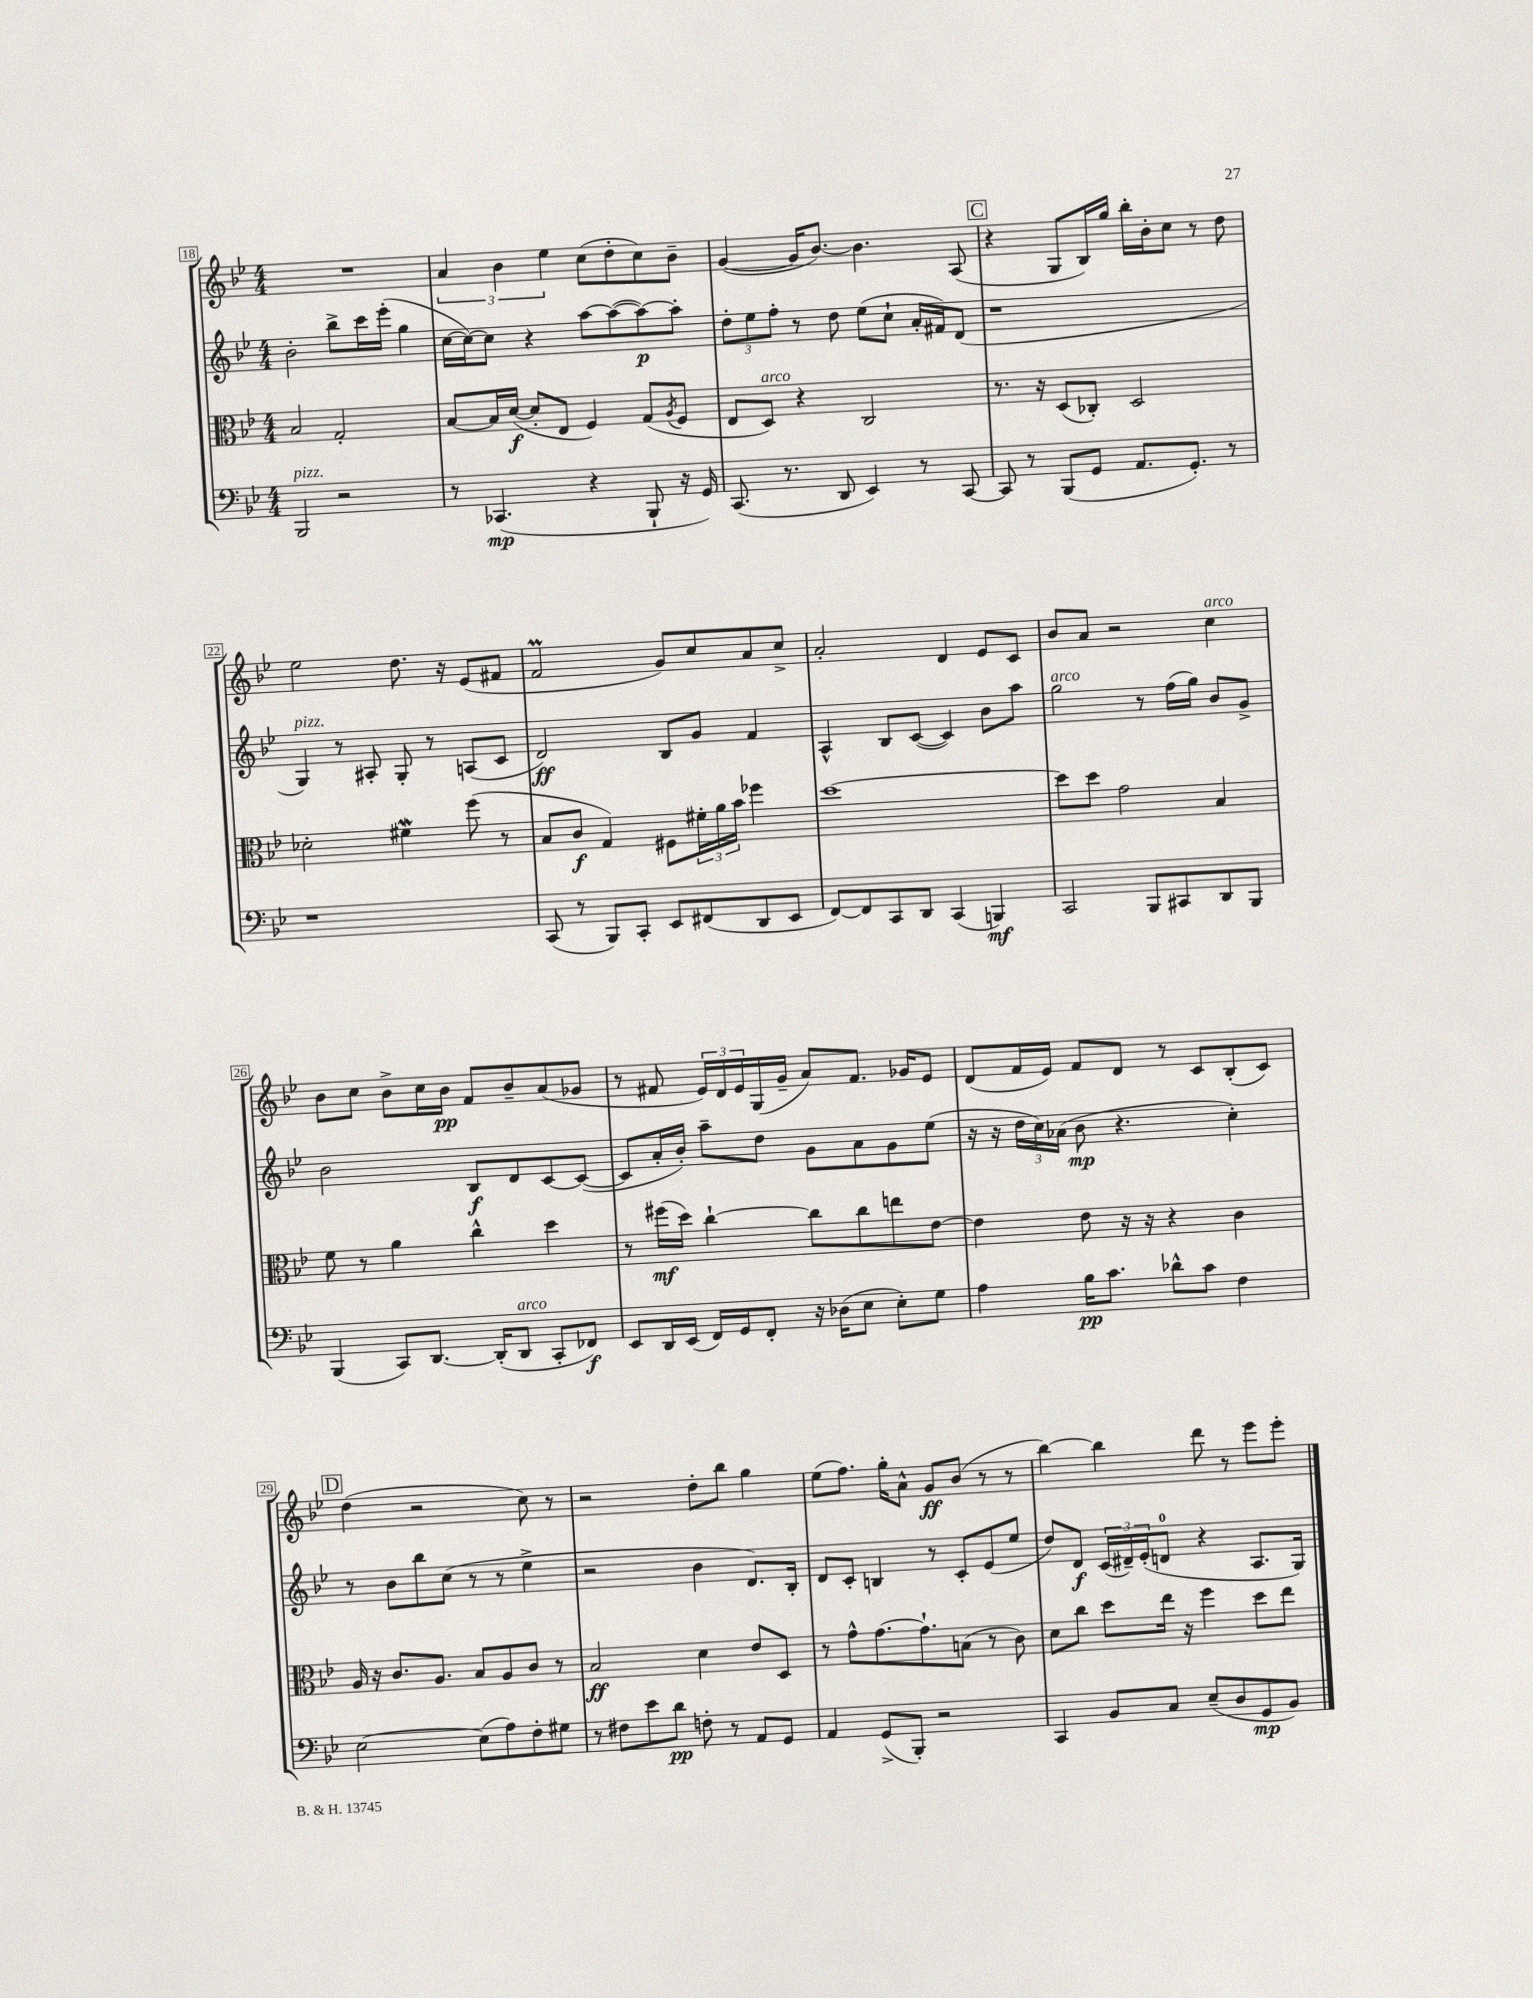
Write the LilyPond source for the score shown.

<<
\new StaffGroup <<
\new Staff = "s0" {
    \clef treble \key bes \major \numericTimeSignature \time 4/4
    R1 |
    \tuplet 3/2 { a'4 bes'4 ees''4 } c''8( d''8-. c''8) bes'8-- |
    g'4~( g'16 bes'8.~) bes'4. a8( |
    \mark \markup { \box "C" } r4 g8 bes16) g''16 bes''16-. bes'16-. c''8 r8 d''8 |
    ees''2 d''8. r16 ees'8( fis'8 |
    f'2\prall g'8) c''8 a'8 c''8-> |
    a'2-. d'4 ees'8 c'8 |
    bes'8 a'8 r2 c''4^\markup { \italic "arco" } |
    bes'8 c''8 bes'8-> c''16 bes'16\pp f'8 bes'8-- a'8( ges'8 |
    r8 fis'8 \tuplet 3/2 { ees'16) d'16 ees'16 } g16( g'16-- a'8) fis'8. ges'16 ees'8 |
    d'8( f'16 ees'16) f'8 d'8 r8 c'8 bes8-.( c'8) |
    \mark \markup { \box "D" } d''4( r2 c''8) r8 |
    r2 d''8-. bes''8 g''4 |
    ees''8( f''8.) g''16-. a'8-^ g'8\ff bes'8( r8 r8 |
    bes''4~) bes''4 d'''8 r8 ees'''8 ees'''8-. \bar "|." |
}
\new Staff = "s1" {
    \clef treble \key bes \major \numericTimeSignature \time 4/4
    bes'2-. bes''8-> c'''16 ees'''16-.( g''4 |
    c''16~ c''16~) c''8 r4 a''8~ a''8~( a''8~\p) a''8-. |
    \tuplet 3/2 { d''8-. ees''8 f''8-. } r8 d''8 ees''8( c''8-! a'16-. fis'16) d'8( |
    \mark \markup { \box "C" } r1 |
    g4^\markup { \italic "pizz." }) r8 ais8-. g8-. r8 a8( c'8 |
    d'2\ff) bes8 g'8 f'4 |
    a4-^ bes8 c'8~( c'4) bes'8 a''8 |
    g''2^\markup { \italic "arco" } r8 f''16( g''16) bes'8 g'8-> |
    bes'2 bes8\f d'8 c'8~ c'8~( |
    c'8 a'16-. bes'16-.) a''8-- d''8 g'8 a'8 g'8 ees''8( |
    r16 r16 \tuplet 3/2 { d''16 c''16) aes'16( } bes'8\mp r4. c''4-.) |
    \mark \markup { \box "D" } r8 bes'8 bes''8 c''8( r8 r8 ees''4-> |
    r2 bes'4 d'8.) bes16-. |
    d'8 c'8-. b4 r8 c'8-. ees'8( ees''8 |
    d''8) d'8\f \tuplet 3/2 { c'16( dis'16--) ees'16-.( } d'8-0 r4 a8. g16) \bar "|." |
}
\new Staff = "s2" {
    \clef alto \key bes \major \numericTimeSignature \time 4/4
    bes2 g2-. |
    bes8~ bes16 d'16~\f( d'8-. ees8 f4) g8( \acciaccatura { a8 } f8 |
    ees8 d8^\markup { \italic "arco" }) r4 c2 |
    \mark \markup { \box "C" } r8. r16 d8( ces8-.) d2 |
    des'2-. fis'4\mordent f''8( r8 |
    bes8 c'8\f g4) fis8 \tuplet 3/2 { fis'16-. a'16 bes'16 } fes''4 |
    d''1~ |
    d''8 d''8 g'2 bes4 |
    f'8 r8 a'4 c''4-^ d''4 |
    r8 fis''16\mf( d''16) c''4~-! c''8 c''8 e''8 ees'8~ |
    ees'4 ees'8 r16 r16 r4 c'4 |
    \mark \markup { \box "D" } a16 r16 c'8. a8. bes8 a8 c'8 r8 |
    bes2\ff d'4 ees'8 d8 |
    r8 g'8-^ g'8.~ g'8.-! b8( r8 c'8) |
    d'8 c''8 d''8 ees''16 r16 f''4 d''8 ees''8 \bar "|." |
}
\new Staff = "s3" {
    \clef bass \key bes \major \numericTimeSignature \time 4/4
    bes,,2^\markup { \italic "pizz." } r2 |
    r8 ces,4.\mp( r4 bes,,8-! r16 g,16) |
    c,8.( r8. d,8 ees,4) r8 c,8~ |
    \mark \markup { \box "C" } c,8 r8 bes,,8( g,8 a,8. g,8.-.) r8 |
    r1 |
    c,8( r8 bes,,8) c,8-. ees,8 fis,8( d,8 ees,8 |
    f,8~) f,8 c,8 d,8 c,4( b,,4\mf) |
    c,2 bes,,8 cis,8 d,8 bes,,8 |
    bes,,4( c,8) d,8.~ d,16-.( d,8^\markup { \italic "arco" } c,8-. fes,8\f) |
    ees,8 d,16 ees,16( f,16) g,16 f,8-. r16 des16( ees8 ees8-.) g8 |
    a4 bes16\pp c'8. des'8-^ c'8 f4 |
    \mark \markup { \box "D" } ees2~ ees8( a8) f8-. gis8 |
    r8 fis8 ees'8 d'8\pp f8-. r8 a,8 g,8 |
    a,4 g,8->( bes,,8-.) r2 |
    c,4 bes,8 c8 ees8--( d8 g,8\mp bes,8) \bar "|." |
}
>>
>>
\layout { \context { \Score currentBarNumber = #18 \override BarNumber.stencil = #(make-stencil-boxer 0.1 0.3 ly:text-interface::print) } }
